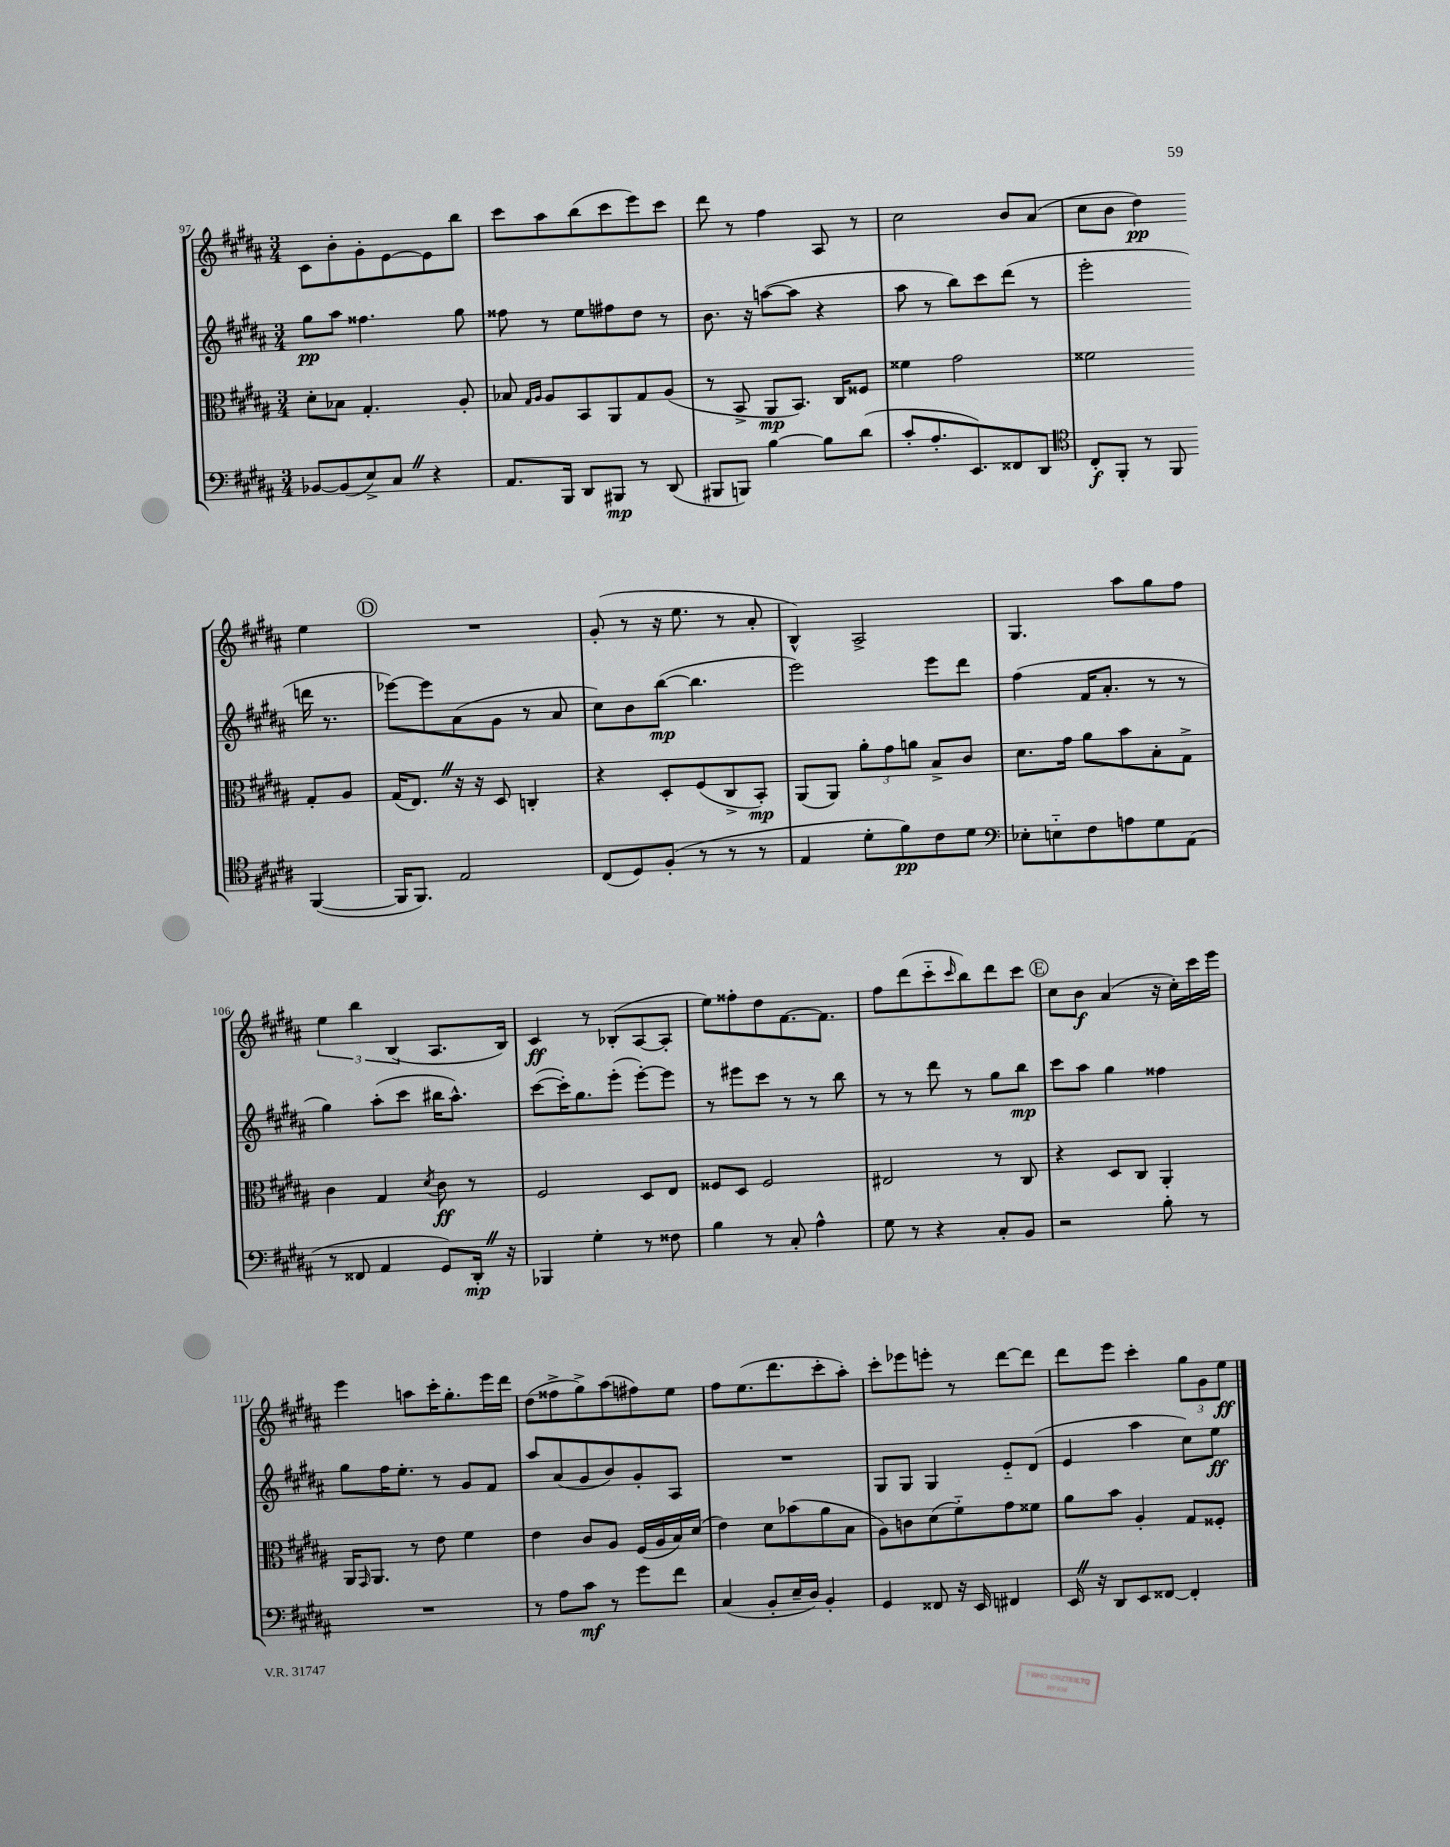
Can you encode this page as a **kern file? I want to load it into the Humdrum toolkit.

**kern	**kern	**kern	**kern
*staff4	*staff3	*staff2	*staff1
*clefF4	*clefC3	*clefG2	*clefG2
*k[f#c#g#d#a#]	*k[f#c#g#d#a#]	*k[f#c#g#d#a#]	*k[f#c#g#d#a#]
*M3/4	*M3/4	*M3/4	*M3/4
[8BB-	8d#'	8gg#	8c#
(8BB-]	8B-	8aa#	8b'
8E^)	4.G#'	4.ff##	8g#'
8C#	.	.	[8e
4r	.	.	8e]
.	8A#'	8gg#	8bb
=	=	=	=
8.AA#	8B-	8ff##	8ccc#
.	16qqG#	.	.
.	16qqA#	.	.
.	8A#	8r	8aa#
16BBB	.	.	.
8DD#	8BB	8ee	(8bb
8BBB#	8AA#	8ff#	8ccc#
8r	8G#	8dd#	8eee)
(8DD#	(8A#	8r	8ccc#
=	=	=	=
8BBB#	8r	8.b	8ddd#
8BBB)	8BB^	.	8r
.	.	16r	.
[4B	8AA#	([8aa	4ff#
.	8.BB)	8aa]	.
8B]	.	4r	8A#
.	16C#	.	.
(8d#	8F##	.	8r
=	=	=	=
8c#'	4f##	8aa#	2cc#
8.A#'	.	8r	.
.	2g#	8bb)	.
8.EE)	.	.	.
.	.	8ccc#	.
8FF##	.	(8ddd#	8b
8DD#	.	8r	(8a#
=	=	=	=
*clefC4	*	*	*
8C#'	2f##	2eee'	8cc#
8FF#'	.	.	8b
8r	.	.	4dd#)
8FF#	.	.	.
([4FF#	8G#'	16ddd	4ee
.	.	8.r	.
.	8A#	.	.
=	=	=	=
16FF#]	(16G#	[8eee-)	2.r
8.FF#)	8.E)	.	.
.	.	8eee-]	.
2E	16r	(8a#	.
.	16r	.	.
.	8D#	8g#	.
.	4C'	8r	.
.	.	8a#	.
=	=	=	=
(8C#	4r	8cc#)	(8g#'
8D#)	.	8b	8r
(8F#'	8D#'	([8bb	16r
.	.	.	8.ee
8r	(8F#	4.bb]	.
8r	8C#^	.	8r
8r	8BB')	.	8a#'
=	=	=	=
4E	(8AA#	2eee)	4B^^)
.	8AA#)	.	.
8d#'	12a#'	.	2A#^
.	12g#	.	.
8f#)	.	.	.
.	12a	.	.
8c#	8B^	8eee	.
8d#	8c#	8ddd#	.
=	=	=	=
*clefF4	*	*	*
8E-'	8.d#	(4ff#	4.G#
8E'~	.	.	.
.	16g#	.	.
8F#	8a#	16f#	.
.	.	8.a#'	.
8A	8b	.	8aa#
8G#	8B'	8r	8gg#
(8AA#	8G#^	8r	8ff#
=	=	=	=
8r	4c#	4gg#)	6ee
8FF##	.	.	.
.	.	.	6bb
4AA#	4G#	(8aa#'	.
.	.	.	(6B
.	.	8ccc#	.
.	8qd#	.	.
8GG#)	8c#	16bb#	8.A#
.	.	8.aa#^^)	.
16DD#'	8r	.	.
16r	.	.	16B)
=	=	=	=
4BBB-	2F#	([8ccc#	4c#
.	.	16ccc#'])	.
.	.	8.gg#	.
4G#'	.	.	8r
.	.	(8eee'	(8B-'
8r	8D#	[8eee')	[8A#
8F##	8E	8eee]	8A#']
=	=	=	=
4B	8F##	8r	8ee)
.	8D#	8eee#	8ff##'
8r	2F##	8ccc#	8dd#
8C#'	.	8r	[8.f#
4A#^^	.	8r	.
.	.	.	8.f#]
.	.	8bb	.
=	=	=	=
8G#	2E#	8r	8ff#
8r	.	8r	(8ddd#
4r	.	8ddd#	8ccc#'~
.	.	.	16qqccc#
.	.	8r	8bb)
8C#'	8r	8gg#	8ddd#
8BB	8C#	8bb	8ccc#
=	=	=	=
2r	4r	8ccc#	8cc#
.	.	8aa#	8b
.	8D#	4gg#	(4a#
.	8C#	.	.
8B'	4AA#'	4ff##	16r
.	.	.	16cc#')
8r	.	.	16ccc#
.	.	.	16eee
=	=	=	=
2.r	16AA#	8gg#	4eee
.	16qqGG#	.	.
.	8.AA#	.	.
.	.	16ff#	.
.	.	8.ee'	.
.	8r	.	8aa
.	8e	8r	16ccc#'
.	.	.	8.gg#'
.	4f#	8g#	.
.	.	8f#	16eee
.	.	.	16ddd#
=	=	=	=
8r	4e	8aa#	(8dd#
8A#	.	(8a#	8ff##^
8c#	8c#	8g#	8gg#^)
8r	8A#	8b)	(8aa#
8g#	(16F#	8g#'	8ff#)
.	16A#	.	.
8f#	16B)	8A#	8ee
.	(16d#	.	.
=	=	=	=
(4C#	4e)	2.r	8ff#
.	.	.	(8.ee
8BB'	8d#	.	.
.	.	.	8.ddd#
16E~	(8b-	.	.
16D#)	.	.	.
4BB'	8a#	.	8ccc#'
.	8B	.	8aa#')
=	=	=	=
4GG#	8A#)	8G#	8ccc#'
.	8c	8G#	8eee-
8FF##	(8d#	4G#	8eee'
16r	8f#'~)	.	8r
16EE	.	.	.
4FF#	8g#	8e'~	[8ddd#
.	8f##	(8d#	8ddd#]
=	=	=	=
16EE	8a#	4e	8ddd#
16r	.	.	.
8DD#	8b	.	8eee
8EE	4A#'	4aa#	4ccc#'
[8FF##	.	.	.
4FF##']	8G#	8cc#)	12gg#
.	.	.	12g#
.	8F##'	8ee	.
.	.	.	12ee
==	==	==	==
*-	*-	*-	*-
